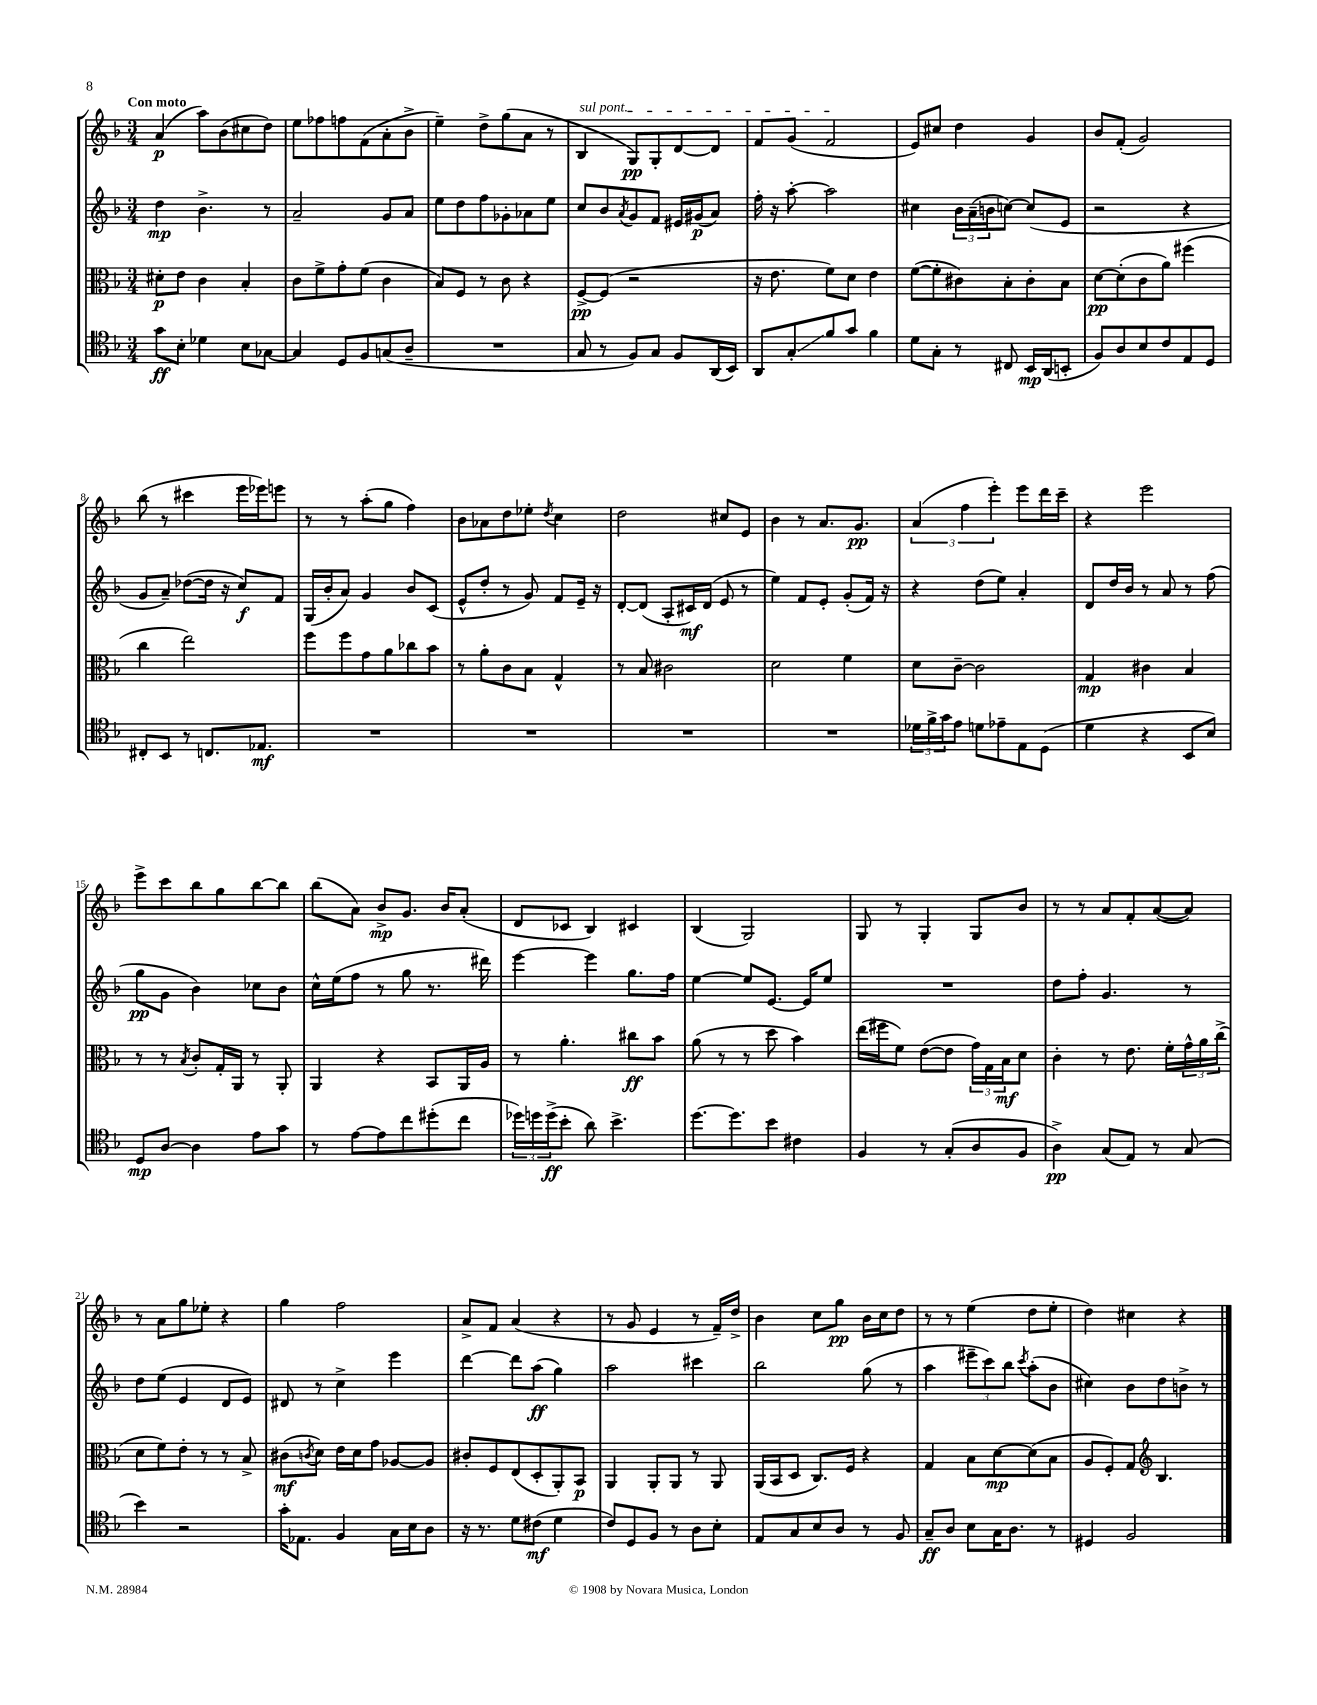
<<
\new StaffGroup <<
\new Staff = "s0" {
    \clef treble \key f \major \numericTimeSignature \time 3/4 \tempo "Con moto"
    a'4\p( a''8) bes'8( cis''8 d''8) |
    e''8 fes''8 f''8 f'8( a'8-. bes'8-> |
    e''4--) d''8-> g''8( a'8 r8 |
    \once \override TextSpanner.bound-details.left.text = \markup { \italic "sul pont." } bes4\startTextSpan g8\pp) g8-. d'8~ d'8 |
    f'8 g'8( f'2\stopTextSpan |
    e'8) cis''8 d''4 g'4 |
    bes'8 f'8-.( g'2) |
    bes''8( r8 cis'''4 e'''16 ees'''16) e'''8 |
    r8 r8 a''8-.( g''8 f''4) |
    bes'8 aes'8 d''8 ees''8-. \acciaccatura { d''8 } c''4 |
    d''2 cis''8 e'8 |
    bes'4 r8 a'8. g'8.\pp |
    \tuplet 3/2 { a'4( f''4 e'''4-.) } e'''8 d'''16 c'''16-- |
    r4 e'''2 |
    e'''8-> c'''8 bes''8 g''8 bes''8~ bes''8 |
    bes''8( a'8) bes'8->\mp g'8. bes'16 a'8-.( |
    d'8 ces'8 bes4) cis'4 |
    bes4( g2) |
    g8 r8 g4-. g8 bes'8 |
    r8 r8 a'8 f'8-. a'8~( a'8) |
    r8 a'8 g''8 ees''8-. r4 |
    g''4 f''2 |
    a'8-> f'8 a'4( r4 |
    r8 g'8 e'4 r8 f'16--) d''16-> |
    bes'4 c''8 g''8\pp bes'16 c''16 d''8 |
    r8 r8 e''4( d''8 e''8-. |
    d''4) cis''4 r4 \bar "|." |
}
\new Staff = "s1" {
    \clef treble \key f \major \numericTimeSignature \time 3/4
    d''4\mp bes'4.-> r8 |
    a'2-- g'8 a'8 |
    e''8 d''8 f''8 ges'8-. aes'8 e''8 |
    c''8 bes'8 \acciaccatura { a'8 } g'8 f'8 eis'16 gis'16\p( a'8) |
    f''16-. r16 a''8~-. a''2 |
    cis''4 \tuplet 3/2 { bes'16 a'16--( b'16 } c''8~) c''8( e'8 |
    r2 r4 |
    g'8 a'8--) des''8~( des''16 r16 c''8\f) f'8 |
    g16( bes'16-. a'8) g'4 bes'8 c'8( |
    e'8-^ d''8-. r8 g'8) f'8 e'16-- r16 |
    d'8~-. d'8( a8-. cis'16\mf) d'16( e'8 r8 |
    e''4) f'8 e'8-. g'8-.( f'16) r16 |
    r4 d''8( e''8) a'4-. |
    d'8 d''16 bes'16 r8 a'8 r8 f''8( |
    g''8\pp g'8 bes'4) ces''8 bes'8 |
    c''16-^ e''16( f''8 r8 g''8 r8. dis'''16) |
    e'''4~ e'''4 g''8. f''16 |
    e''4~ e''8 e'8.~ e'16 e''8 |
    R2. |
    d''8 f''8-. g'4. r8 |
    d''8 e''8( e'4 d'8 e'8) |
    dis'8 r8 c''4-> e'''4 |
    d'''4~ d'''8 a''8\ff( g''4) |
    a''2 cis'''4 |
    bes''2 g''8( r8 |
    a''4 \tuplet 3/2 { eis'''8-- c'''8) bes''8 } \acciaccatura { c'''8 } a''8-.( bes'8 |
    cis''4) bes'8 d''8 b'8-> r8 \bar "|." |
}
\new Staff = "s2" {
    \clef alto \key f \major \numericTimeSignature \time 3/4
    dis'8-.\p e'8 c'4 bes4-. |
    c'8 f'8-> g'8-. f'8( c'4 |
    bes8) f8 r8 c'8 r4 |
    f8~->\pp f8( r2 |
    r16 e'8. f'8) d'8 e'4 |
    f'8~( f'8-. cis'8) bes8-. cis'8-. bes8 |
    d'8~\pp d'8-.( c'8 a'8) fis''4( |
    c''4 e''2) |
    f''8 f''8 g'8 a'8 ces''8 bes'8 |
    r8 a'8-. c'8 bes8 g4-^ |
    r8 bes8 cis'2 |
    d'2 f'4 |
    d'8 c'8~-- c'2 |
    g4\mp cis'4 bes4 |
    r8 r8 \acciaccatura { bes8 } c'8-. g16-. a,16 r8 a,8-. |
    a,4 r4 bes,8 a,16 a16 |
    r8 a'4.-. cis''8\ff bes'8 |
    a'8( r8 r8 d''8 bes'4) |
    e''16( fis''16 f'8) e'8~( e'8 \tuplet 3/2 { g'16) g16 bes16\mf } d'8 |
    c'4-. r8 e'8. f'16-. \tuplet 3/2 { g'16-^ a'16 c''16->( } |
    d'8 f'8) e'8-. r8 r8 bes8-> |
    cis'8\mf( \acciaccatura { c'8 } d'8) e'16 d'16 g'8 aes8~ aes8 |
    cis'8-. f8 e8( d8-. a,8-.) bes,8\p |
    a,4 a,8-. a,8 r8 a,8 |
    a,16( bes,16 d8 c8.) f16 r4 |
    g4 bes8 d'8~\mp d'8( bes8 |
    a8 f8-.) g8 \clef treble bes4. \bar "|." |
}
\new Staff = "s3" {
    \clef tenor \key f \major \numericTimeSignature \time 3/4
    g'8\ff bes8-. des'4 bes8 ges8~ |
    ges4 d8 f8 g8( a8-- |
    R2. |
    g8 r8 f8) g8 f8 a,16( bes,16) |
    a,8 g8-.\glissando f'8 g'8 f'4 |
    d'8 g8-. r8 cis8 bes,16\mp a,16( b,8-. |
    f8) a8 bes8 c'8 e8 d8 |
    cis8-. bes,8 r8 c8. ees8.\mf |
    R2. |
    R2. |
    R2. |
    R2. |
    \tuplet 3/2 { des'16 f'16-> g'16 } e'8 d'8 ees'8-- e8 d8( |
    d'4 r4 bes,8 bes8) |
    d8\mp a8~ a4 e'8 g'8 |
    r8 e'8~ e'8 c''8 dis''8-.( c''8 |
    \tuplet 3/2 { des''16) d''16 d''16->\ff( } bes'8-. a'8) bes'4.-> |
    d''8.~ d''8. bes'8 cis'4 |
    f4 r8 g8-.( a8 f8 |
    a4->\pp) g8( e8) r8 g8( |
    bes'4) r2 |
    g'16-. ees8. f4 g16 bes16 a8 |
    r16 r8. d'8 cis'8\mf( d'4 |
    c'8) d8 f8 r8 a8 bes8-. |
    e8 g8 bes8 a8 r8 f8 |
    g8--\ff a8 bes8 g16 a8. r8 |
    dis4 f2 \bar "|." |
}
>>
>>
